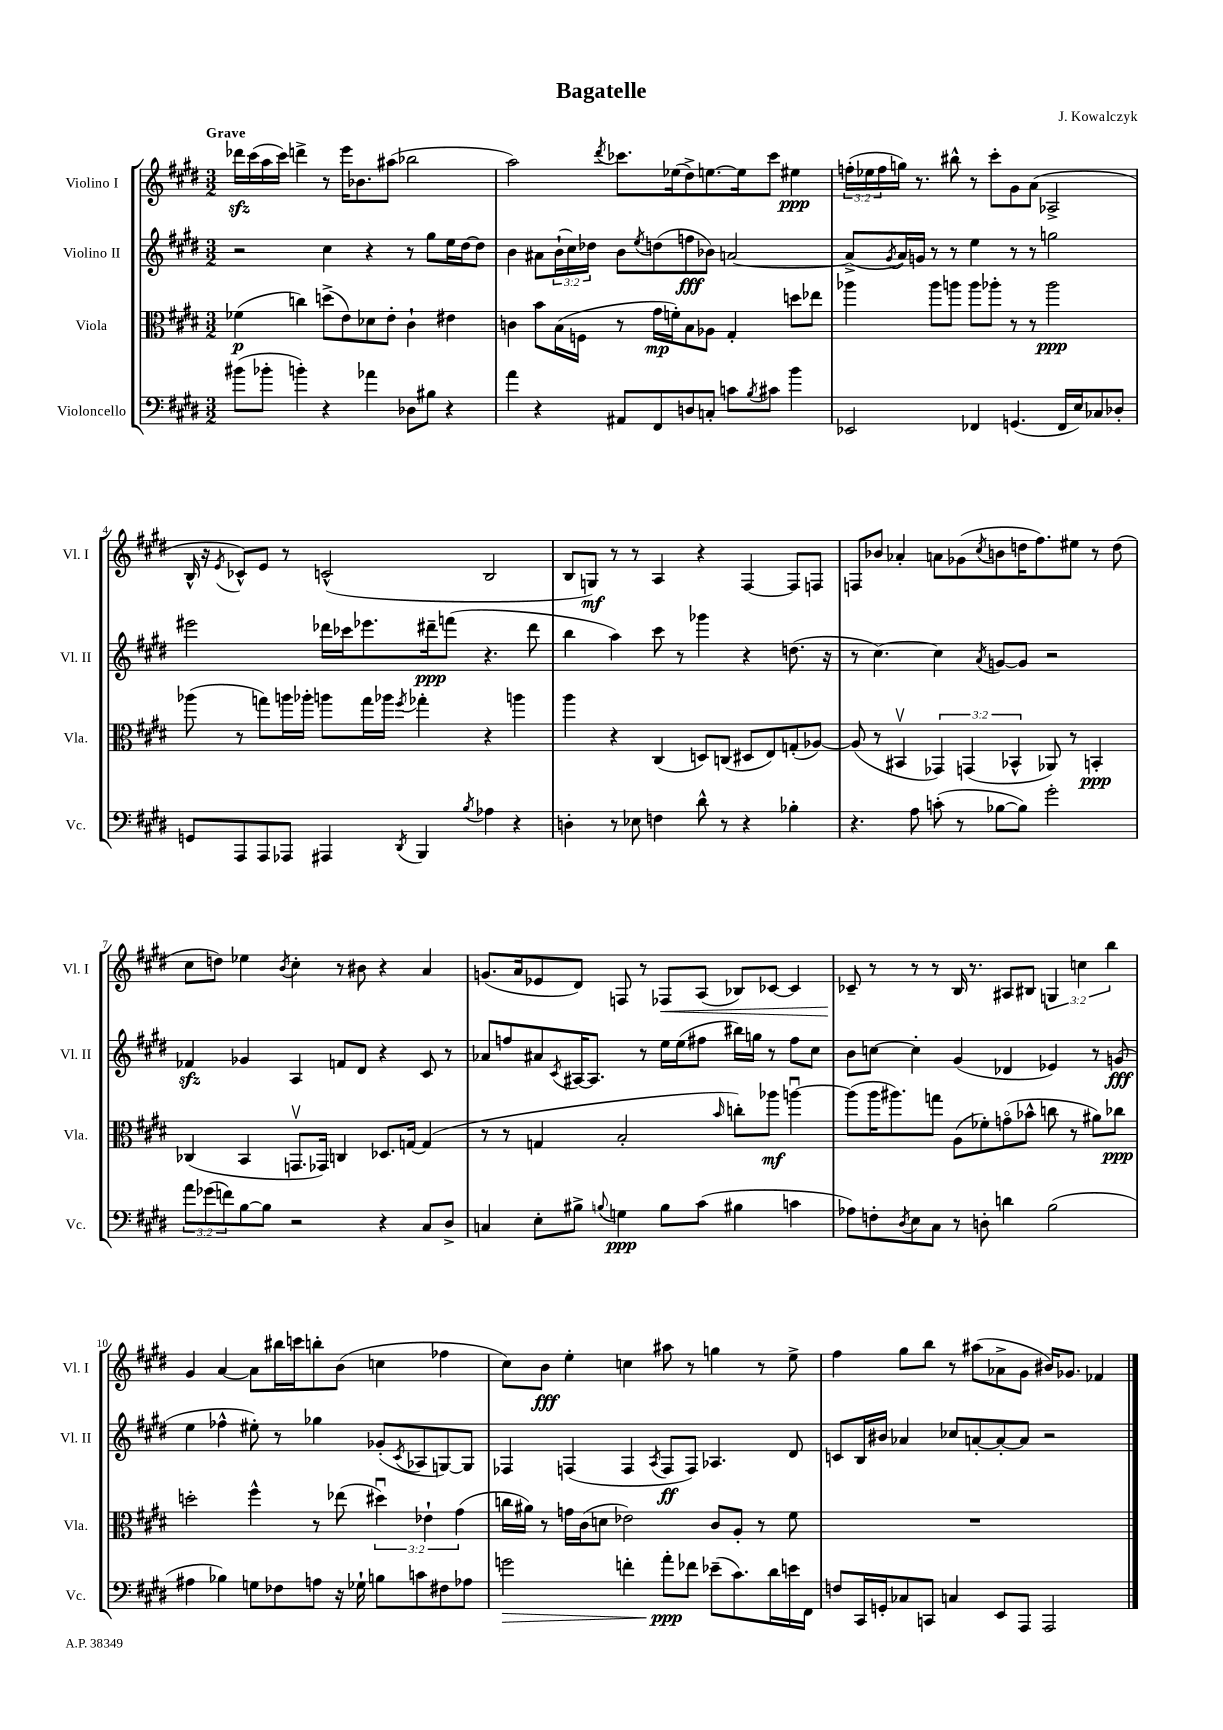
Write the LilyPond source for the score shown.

\header { title = "Bagatelle" composer = "J. Kowalczyk" }
<<
\new StaffGroup <<
\new Staff = "s0" \with { instrumentName = "Violino I" shortInstrumentName = "Vl. I" } {
    \clef treble \key e \major \numericTimeSignature \time 3/2 \override Staff.TupletNumber.text = #tuplet-number::calc-fraction-text \tempo "Grave"
    des'''16\sfz cis'''16( a''16 cis'''16) d'''4-> r8 e'''16 bes'8. ais''8( bes''2 |
    a''2) \acciaccatura { dis'''8 } ces'''8. ees''16( dis''8->) e''8.~ e''16 ces'''8 eis''4\ppp |
    \tuplet 3/2 { f''16-.( ees''16 f''16 } g''16) r8. bis''8-^ r8 cis'''8-. gis'8 a'8( aes2-> |
    b16-^ r16 \acciaccatura { e'8 } ces'8-^) e'8 r8 c'2-^( b2 |
    b8 g8\mf) r8 r8 a4 r4 fis4~ fis8 f8 |
    f8 bes'8 aes'4-. a'8 ges'8( \acciaccatura { cis''8 } b'8 d''16 fis''8.) eis''8 r8 d''8( |
    cis''8 d''8) ees''4 \acciaccatura { b'8 } cis''4-. r8 bis'8 r4 a'4 |
    g'8.( a'16 ees'8 dis'8) f8 r8 fes8\< a8( bes8) ces'8~ ces'4 |
    ces'8--\! r8 r8 r8 b16 r8. ais8 bis8 \tuplet 3/2 { g4 c''4 b''4 } |
    gis'4 a'4~ a'8 bis''16 c'''16 b''8-. b'8( c''4 fes''4 |
    cis''8) b'8\fff e''4-. c''4 ais''8 r8 g''4 r8 e''8-> |
    fis''4 gis''8 b''8 r8 ais''8( aes'8-> gis'8 bis'16) ges'8. fes'4 \bar "|." |
}
\new Staff = "s1" \with { instrumentName = "Violino II" shortInstrumentName = "Vl. II" } {
    \clef treble \key e \major \numericTimeSignature \time 3/2 \override Staff.TupletNumber.text = #tuplet-number::calc-fraction-text
    r2 cis''4 r4 r8 gis''8 e''16 dis''16~ dis''8 |
    b'4 ais'8 \tuplet 3/2 { b'16-!( cis''16) des''16 } b'8 \acciaccatura { e''8 } d''8( f''8\fff bes'8) a'2~ |
    a'8->( \acciaccatura { gis'8 } a'16) g'16 r8 r8 e''4 r8 r8 g''2 |
    eis'''2 des'''16 ces'''16 ees'''8. dis'''16--\ppp f'''8( r4. dis'''8 |
    b''4 a''4) cis'''8 r8 ges'''4 r4 d''8.( r16 |
    r8 cis''4.~) cis''4 \acciaccatura { a'8 } g'8~ g'8 r2 |
    fes'4\sfz ges'4 a4 f'8 dis'8 r4 cis'8 r8 |
    aes'8 f''8 ais'8 \acciaccatura { cis'8 } ais16~ ais8. r8 e''16 e''16( fis''8 bis''16) g''16 r8 fis''8 cis''8 |
    b'8 c''8~ c''4-. gis'4( des'4 ees'4) r8 g'8\fff( |
    e''4 fes''4-^ eis''8-.) r8 ges''4 ges'8-.( \acciaccatura { cis'8 } aes8 g8~) g8 |
    fes4 f4( f4 \acciaccatura { a8 } f8\ff f8) aes4. dis'8 |
    c'8 b16 bis'16 aes'4 ces''8 a'8~-. a'8~-. a'8 r2 \bar "|." |
}
\new Staff = "s2" \with { instrumentName = "Viola" shortInstrumentName = "Vla." } {
    \clef alto \key e \major \numericTimeSignature \time 3/2 \override Staff.TupletNumber.text = #tuplet-number::calc-fraction-text
    fes'4\p( c''4) d''8->( e'8) des'8 e'8-. cis'4-! eis'4 |
    c'4 b'8 b16( f16 r8 gis'16\mp f'16-.) b8 aes8 gis4-. d''8 ees''8 |
    aes''4 aes''8 a''8 a''8 aes''8-. r8 r8 aes''2\ppp |
    aes''8( r8 g''8) a''16 aes''16-. a''8 g''16 aes''16 \acciaccatura { fis''8 } ges''4-. r4 a''4 |
    a''4 r4 cis4( d8) c8( dis8 e8) g8-.( aes8~) |
    aes8( r8 bis,4\upbow \tuplet 3/2 { ges,4) g,4( bes,4-^ } aes,8) r8 b,4-.\ppp |
    ces4( b,4 g,8.\upbow ges,16) c4 des8. g16~ g4( |
    r8 r8 g4 b2-. \grace { b'16 } c''8-.) aes''8\mf a''4~\downbow |
    a''8( a''16 ais''8.) g''8 a8( fes'8-.) g'8\flageolet( bes'8-^ c''8 r8 ais'8) ces''8\ppp |
    d''2-. fis''4-^ r8 ees''8( \tuplet 3/2 { dis''4\downbow) ees'4-! gis'4( } |
    c''16 ais'16) r8 g'16 cis'16( d'8 ees'2) cis'8 a8-. r8 fis'8 |
    R1. \bar "|." |
}
\new Staff = "s3" \with { instrumentName = "Violoncello" shortInstrumentName = "Vc." } {
    \clef bass \key e \major \numericTimeSignature \time 3/2 \override Staff.TupletNumber.text = #tuplet-number::calc-fraction-text
    bis'8( bes'8-. b'4-.) r4 aes'4 des8 bis8 r4 |
    a'4 r4 ais,8 fis,8 d8 c8-. c'8 \acciaccatura { b8 } cis'8 b'4 |
    ees,2 fes,4 g,4.( fes,16 e16) ces8 des8-. |
    g,8 a,,8 a,,8 aes,,8 ais,,4 \acciaccatura { dis,8 } b,,4 \acciaccatura { b8 } aes4 r4 |
    d4-. r8 ees8 f4 dis'8-^ r8 r4 bes4-. |
    r4. a8 c'8-.( r8 bes8~ bes8) gis'2-. |
    \tuplet 3/2 { a'8 ges'8( f'8) } b8~ b8 r2 r4 cis8 dis8-> |
    c4 e8-. bis8-> \appoggiatura { b8 } g4\ppp b8 cis'8( bis4 c'4 |
    aes8) f8-. \acciaccatura { dis8 } e8 cis8 r8 d8-. d'4 b2( |
    ais4 bes4) g8 fes8 a8 r16 ges16-! b8 c'8 fis8 aes8 |
    g'2\> f'4-. a'8-.\ppp\! fes'8 ees'8--( cis'8.) dis'16 e'16 fis,16 |
    f8 cis,16 g,16-. ces8 c,8 c4 e,8 a,,8 a,,2 \bar "|." |
}
>>
>>
